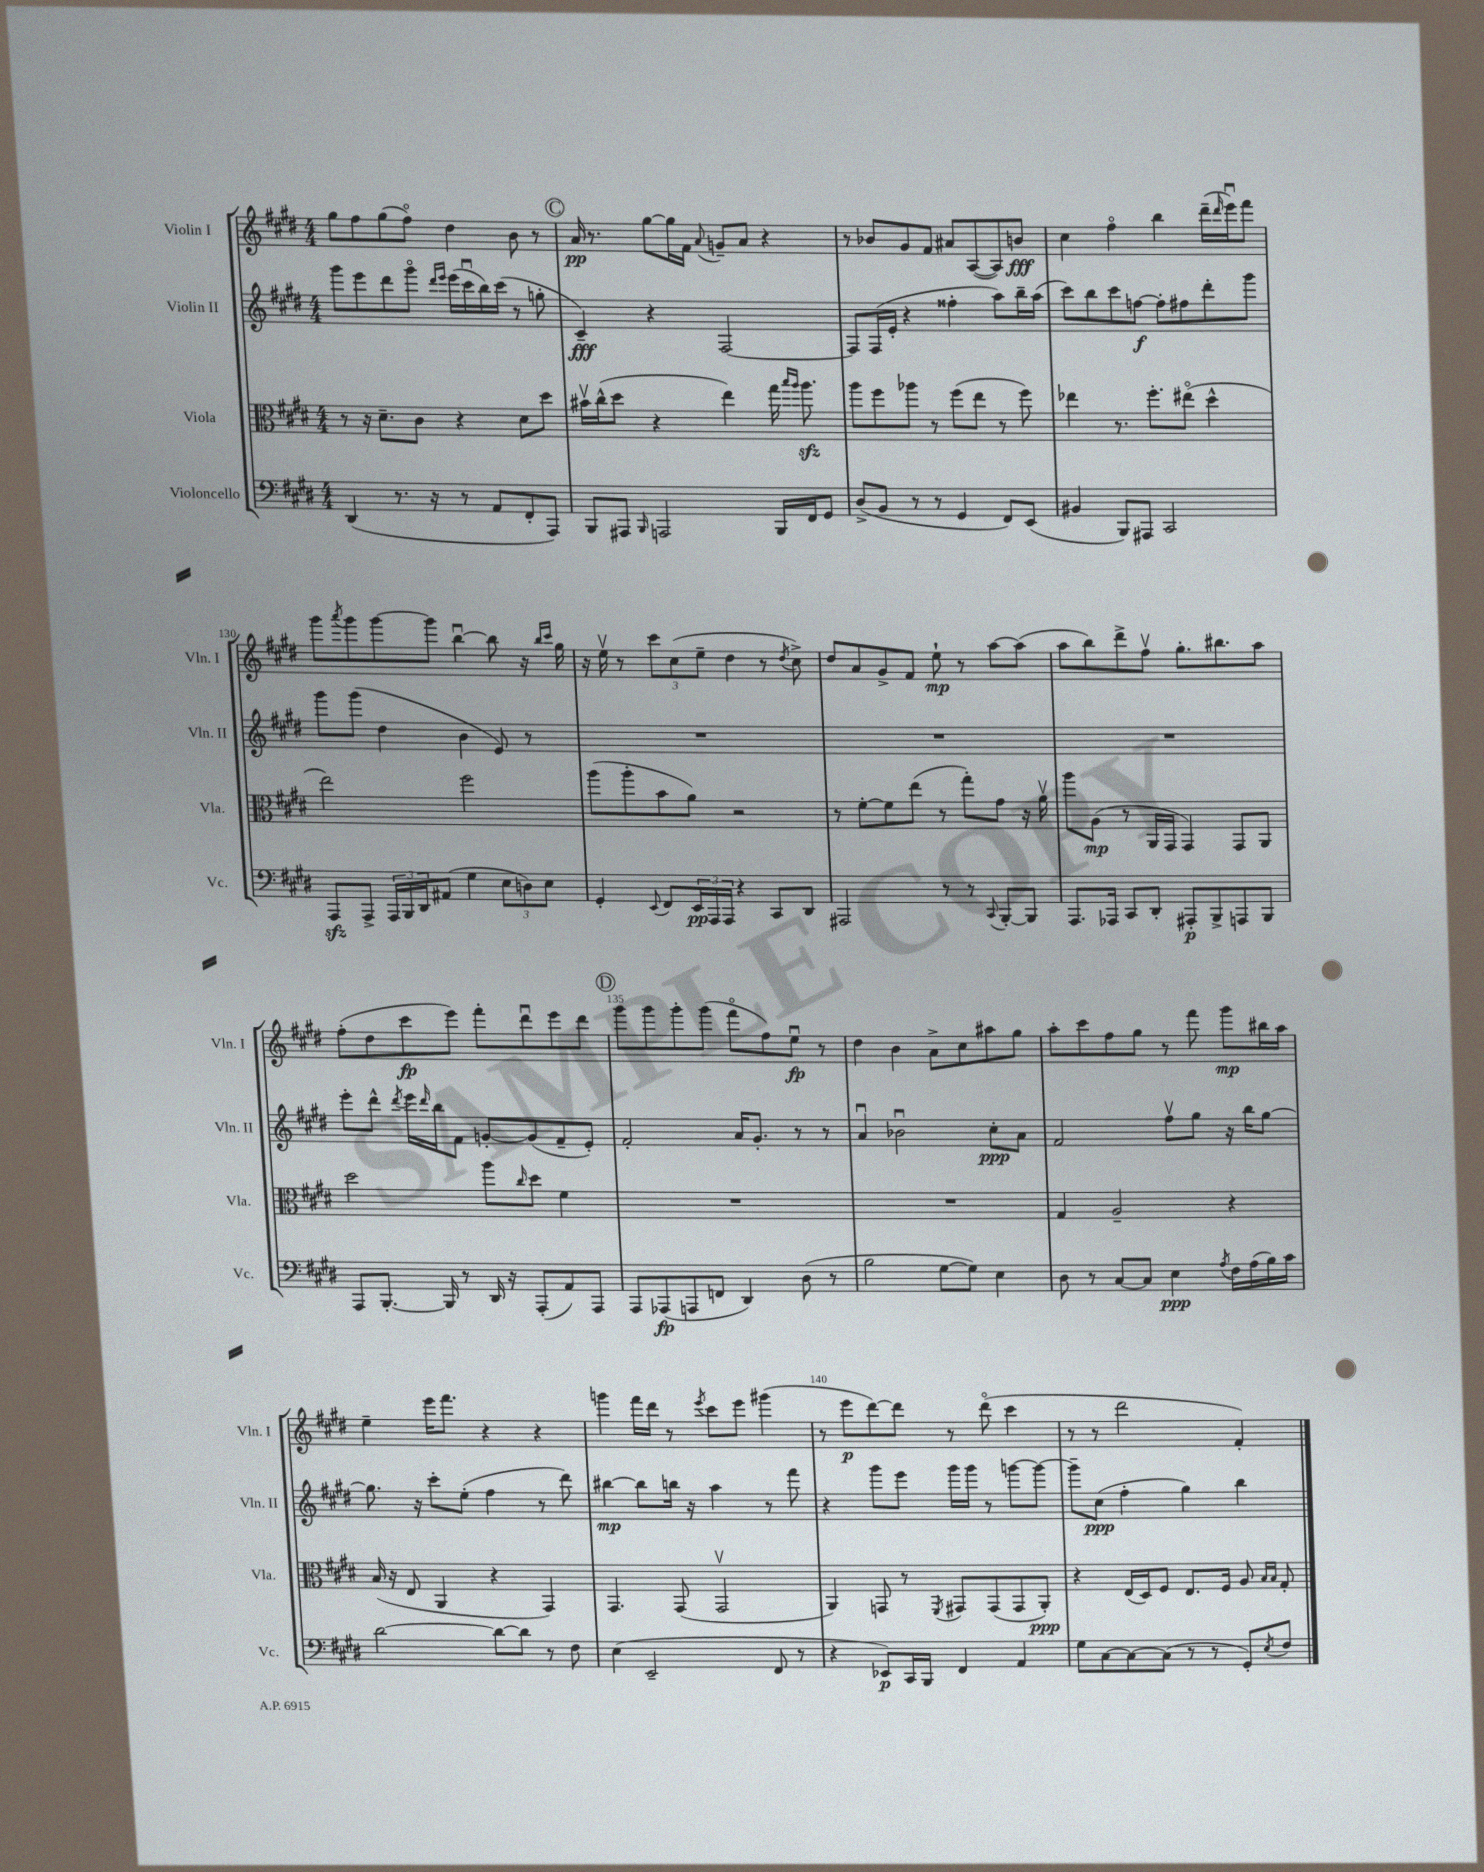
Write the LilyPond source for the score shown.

<<
\new StaffGroup <<
\new Staff = "s0" \with { instrumentName = "Violin I" shortInstrumentName = "Vln. I" } {
    \clef treble \key e \major \numericTimeSignature \time 4/4
    gis''8 fis''8 gis''8( fis''8\flageolet) dis''4 b'8 r8 |
    \mark \markup { \circle "C" } a'16\pp r8. gis''8~ gis''16 fis'16 \appoggiatura { a'8 } g'8-- a'8 r4 |
    r8 bes'8 gis'8 fis'8 ais'8 a8~( a8) b'8\fff |
    cis''4 fis''4\flageolet b''4 dis'''16--( \grace { dis'''16 } e'''16\downbow) fis'''8 |
    gis'''8 \acciaccatura { a'''8 } gis'''8 gis'''8~ gis'''8 b''4~\downbow b''8 r16 \grace { b''16 cis'''16 } gis''16 |
    r16 e''16\upbow r8 \tuplet 3/2 { cis'''8 cis''8( e''8-- } dis''4 r8 \acciaccatura { dis''8 } cis''8->) |
    dis''8 a'8 gis'8-> fis'8 e''8-!\mp r8 a''8~ a''8( |
    a''8 b''8) dis'''8-> fis''8\upbow gis''8.-. bis''8. a''8 |
    fis''8-.( dis''8 cis'''8\fp e'''8) fis'''8-. dis'''8\downbow e'''8 dis'''8 |
    \mark \markup { \circle "D" } gis'''8 gis'''8 gis'''8-. gis'''8( fis'''8\flageolet fis''8) e''8\downbow\fp r8 |
    dis''4 b'4 a'8-> cis''8 ais''8 gis''8 |
    a''8-. cis'''8 fis''8 gis''8 r8 fis'''8 gis'''8\mp bis''16 a''16 |
    e''4-- e'''16 fis'''8. r4 r4 |
    g'''4 fis'''16 dis'''16 r8 \acciaccatura { e'''8 } cis'''8 e'''8 gis'''4( |
    r8 e'''8\p dis'''8~) dis'''8 r8 dis'''8\flageolet( cis'''4 |
    r8 r8 dis'''2 fis'4-.) \bar "|." |
}
\new Staff = "s1" \with { instrumentName = "Violin II" shortInstrumentName = "Vln. II" } {
    \clef treble \key e \major \numericTimeSignature \time 4/4
    gis'''8 e'''8 dis'''8 gis'''8\flageolet \grace { dis'''16 e'''16 } e'''16( cis'''16\downbow b''16) cis'''16( r8 g''8-. |
    \mark \markup { \circle "C" } cis'4--\fff) r4 fis2~ |
    fis8 fis16( e'16-. r4 fisis''4-. a''8) b''16-- a''16( |
    cis'''8) b''8 cis'''8 f''8~\f f''8-. fis''8 dis'''8-. gis'''8 |
    gis'''8 gis'''8( dis''4 b'4 e'8) r8 |
    R1 |
    R1 |
    R1 |
    e'''8-. dis'''8-^ \acciaccatura { dis'''8 } e'''16 \grace { dis'''16 } b''16 fis'8 g'8~-. g'8( fis'8-- e'8-.) |
    \mark \markup { \circle "D" } fis'2-. a'16 gis'8.-. r8 r8 |
    a'4\downbow bes'2\downbow cis''8-.\ppp a'8 |
    fis'2 fis''8\upbow gis''8 r16 b''16 gis''8~ |
    gis''8. r16 cis'''8-. e''8-.( fis''4 r8 dis'''8) |
    bis''4~\mp bis''8 b''16 r16 a''4 r8 fis'''8 |
    r4 gis'''8 e'''8 gis'''16 gis'''16 r8 g'''8~ g'''8~ |
    g'''8-- cis''8\ppp( fis''4-. gis''4) b''4 \bar "|." |
}
\new Staff = "s2" \with { instrumentName = "Viola" shortInstrumentName = "Vla." } {
    \clef alto \key e \major \numericTimeSignature \time 4/4
    r8 r16 dis'8.-- cis'8 r4 dis'8 dis''8 |
    \mark \markup { \circle "C" } bis'16\upbow cis''16-^( dis''8 r4 e''4) gis''16 \grace { b''16 a''16 } a''8.\sfz |
    a''8 fis''8 aes''8 r8 fis''8( e''8 r8 fis''8) |
    ees''4 r8. fis''8.-. eis''8\flageolet( dis''4-^ |
    e''2) fis''2 |
    a''8( a''8-. b'8 a'8) r2 |
    r8 fis'8~-. fis'8 e''8( r8 gis''8-.) gis'8 r16 a'16\upbow |
    a''8 a8\mp( r8 a,16 gis,16 gis,4) gis,8 a,8 |
    dis''2 a''8 \grace { cis''16 } dis''8 fis'4 |
    \mark \markup { \circle "D" } R1 |
    R1 |
    gis4 a2-- r4 |
    b16( r16 e8 a,4 r4 gis,4) |
    gis,4. gis,8( gis,2\upbow |
    a,4) g,8 r8 \acciaccatura { fis,8 } gis,8 gis,8( gis,8 a,8-.\ppp) |
    r4 e16( dis16) fis8 e8. fis16 a8 \grace { b16 b16 } gis8-. \bar "|." |
}
\new Staff = "s3" \with { instrumentName = "Violoncello" shortInstrumentName = "Vc." } {
    \clef bass \key e \major \numericTimeSignature \time 4/4
    dis,4( r8. r16 r8 a,8 fis,8-. a,,8) |
    \mark \markup { \circle "C" } b,,8 ais,,8 \grace { b,,16 } a,,2 b,,16 fis,16 gis,8 |
    dis8->( b,8 r8 r8 gis,4 fis,8) e,8( |
    bis,4 b,,8) ais,,8 cis,2 |
    a,,8\sfz a,,8-> \tuplet 3/2 { a,,16 b,,16 dis,16 } ais,8( gis4 \tuplet 3/2 { e8 d8) e8 } |
    gis,4-. \appoggiatura { e,8 } fis,8 \tuplet 3/2 { e,16\pp a,,16 a,,16 } r4 cis,8 dis,8 |
    ais,,2 r8 r8 \appoggiatura { cis,8 } b,,8~-. b,,8 |
    a,,8. aes,,16 cis,8 dis,8-. ais,,8-.\p b,,8-> a,,8 b,,8 |
    a,,8 b,,8.~-. b,,16 r8 dis,16 r16 a,,8-.( a,8) a,,8 |
    \mark \markup { \circle "D" } a,,8 aes,,8\fp( a,,8 f,8 dis,4) dis8( r8 |
    b2 gis8~ gis8) e4 |
    dis8 r8 cis8~ cis8 e4\ppp \acciaccatura { a8 } fis16 a16( b16) cis'16 |
    dis'2~ dis'8~ dis'8 r8 fis8 |
    e4( e,2-- fis,8 r8 |
    r4 ees,8\p) cis,16 b,,16 fis,4 a,4 |
    gis8 cis8~ cis8~ cis8( r8 r8 gis,8-.) \acciaccatura { e8 } fis8 \bar "|." |
}
>>
>>
\layout { \context { \Score currentBarNumber = #126 \override BarNumber.break-visibility = ##(#f #t #t) barNumberVisibility = #(every-nth-bar-number-visible 5) } }
